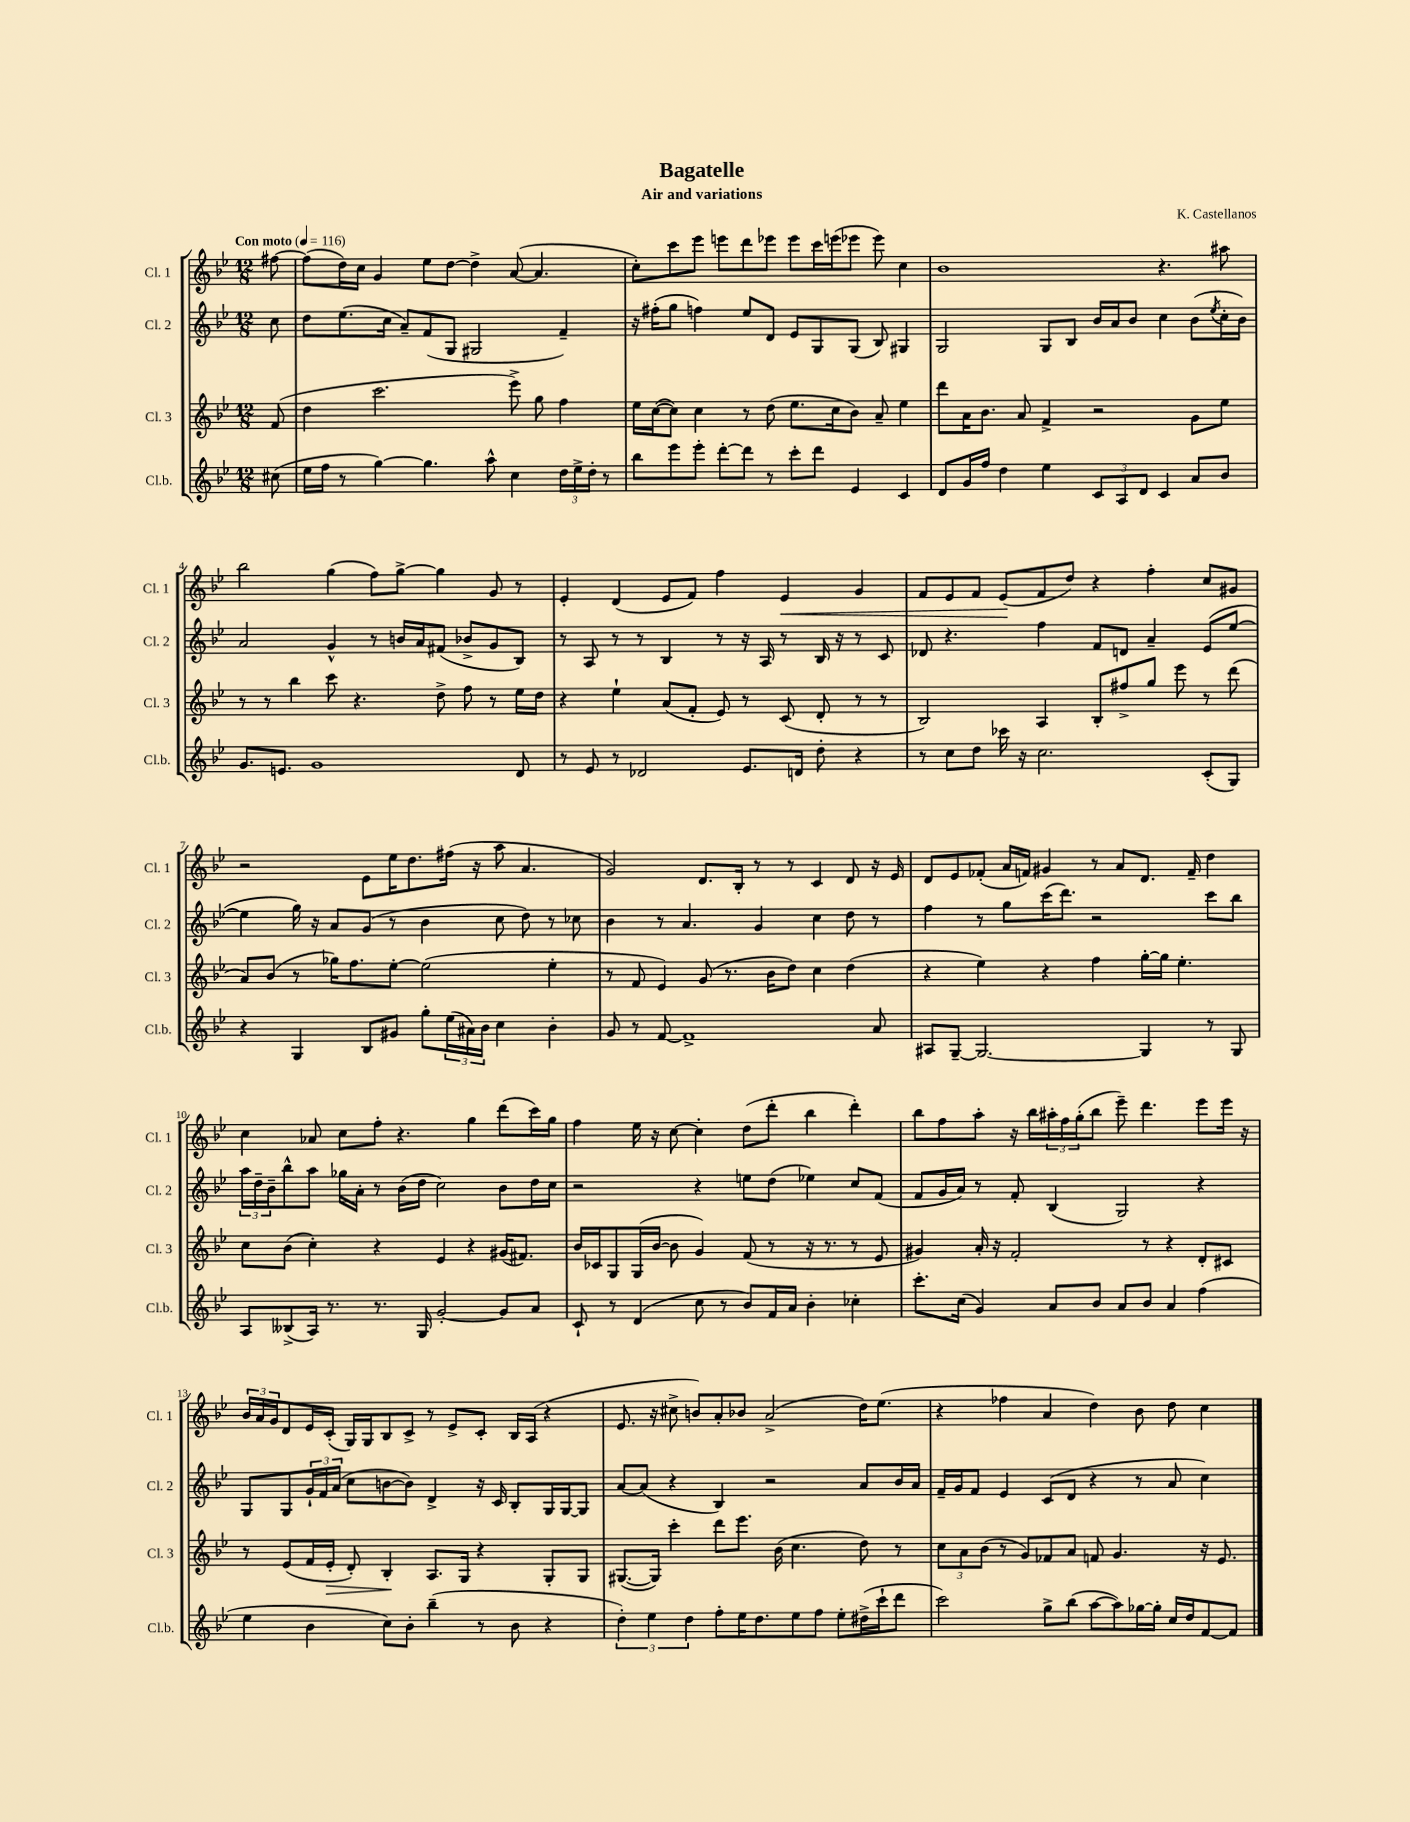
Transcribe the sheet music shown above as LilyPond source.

\header { title = "Bagatelle" composer = "K. Castellanos" subtitle = "Air and variations" }
<<
\new StaffGroup <<
\new Staff = "s0" \with { instrumentName = "Cl. 1" shortInstrumentName = "Cl. 1" } {
    \clef treble \key bes \major \numericTimeSignature \time 12/8 \partial 8 \tempo "Con moto" 4 = 116
    fis''8~ |
    fis''8( d''16) c''16 g'4 ees''8 d''8~ d''4-> a'8~( a'4. |
    c''8-.) c'''8 ees'''8 e'''8 d'''8 ees'''8 ees'''8 c'''16 e'''16( ees'''8 ees'''8) c''4 |
    bes'1 r4. ais''8 |
    bes''2 g''4( f''8) g''8~-> g''4 g'8 r8 |
    ees'4-. d'4( ees'8 f'8) f''4 ees'4\< g'4 |
    f'8 ees'8 f'8 ees'8\!( f'8 d''8) r4 f''4-. c''8 gis'8 |
    r2 ees'8 ees''16 d''8. fis''16( r16 a''8 a'4. |
    g'2) d'8. bes16-. r8 r8 c'4 d'8 r16 ees'16 |
    d'8 ees'8 fes'8-.( a'16 f'16) gis'4 r8 a'8 d'8. f'16-- d''4 |
    c''4 aes'8 c''8 f''8-. r4. g''4 d'''8( c'''16) g''16 |
    f''4 ees''16 r16 c''8~ c''4-. d''8( d'''8-. bes''4 d'''4-.) |
    bes''8 f''8 a''8-. r16 bes''16 \tuplet 3/2 { ais''16-. f''16 g''16-.( } bes''8 ees'''8--) d'''4. ees'''8 ees'''16 r16 |
    \tuplet 3/2 { bes'16 a'16 g'16 } d'8 ees'16 c'16-.( g16) g16 bes8 c'8-> r8 ees'8-> c'8-. bes16 a16( r4 |
    ees'8. r16 cis''8-> b'8) a'8-. bes'8 a'2->( d''16) ees''8.( |
    r4 fes''4 a'4 d''4) bes'8 d''8 c''4 \bar "|." |
}
\new Staff = "s1" \with { instrumentName = "Cl. 2" shortInstrumentName = "Cl. 2" } {
    \clef treble \key bes \major \numericTimeSignature \time 12/8 \partial 8
    c''8 |
    d''8 ees''8.( c''16 a'8--) f'8( g8 gis2 f'4--) |
    r16 fis''16-.( g''8 f''4) ees''8 d'8 ees'8 g8 g8( bes8) gis4 |
    g2 g8 bes8 bes'16 a'16 bes'8 c''4 bes'8( \acciaccatura { ees''8 } c''16-. bes'16) |
    a'2 g'4-^ r8 b'16 a'16 fis'8( bes'8-> g'8 bes8) |
    r8 a8 r8 r8 bes4 r8 r16 a16 r8 bes16 r16 r8 c'8 |
    des'8 r4. f''4 f'8 d'8 a'4-- ees'8( ees''8~ |
    ees''4 g''16) r16 a'8 g'8( r8 bes'4 c''8 d''8) r8 ces''8 |
    bes'4 r8 a'4. g'4 c''4 d''8 r8 |
    f''4 r8 g''8 c'''16( d'''8.) r2 c'''8 bes''8 |
    \tuplet 3/2 { a''16 d''16-- bes'16-- } bes''8-^ a''8 ges''16 a'16-. r8 bes'16( d''16 c''2) bes'8 d''16 c''16 |
    r2 r4 e''8 d''8( ees''4) c''8 f'8( |
    f'8 g'16 a'16) r8 f'8-. bes4( g2) r4 |
    g8 g8 \tuplet 3/2 { g'16-! f'16 a'16( } c''8 b'8~ b'8) d'4-> r16 c'16 bes8-. g16 g16~ g8 |
    a'8~ a'8( r4 bes4) r2 a'8 bes'16 a'16 |
    f'16-- g'16 f'8 ees'4 c'8( d'8 r4 r8 a'8 c''4) \bar "|." |
}
\new Staff = "s2" \with { instrumentName = "Cl. 3" shortInstrumentName = "Cl. 3" } {
    \clef treble \key bes \major \numericTimeSignature \time 12/8 \partial 8
    f'8( |
    d''4 c'''2. ees'''8->) g''8 f''4 |
    ees''16 c''16~( c''8) c''4 r8 d''8( ees''8. c''16 bes'8) a'8-- ees''4 |
    d'''8 a'16 bes'8. a'8 f'4-> r2 g'8 ees''8 |
    r8 r8 bes''4 c'''8 r4. d''8-> f''8 r8 ees''16 d''16 |
    r4 ees''4-! a'8( f'8-. ees'8) r8 c'8( d'8-. r8 r8 |
    bes2) a4 bes8-. fis''8-> g''8 ees'''8 r8 d'''8( |
    a'8) bes'8( r8 ges''16) f''8. ees''8~-. ees''2( ees''4-. |
    r8 f'8 ees'4) g'8( r8. bes'16 d''8) c''4 d''4( |
    r4 ees''4) r4 f''4 g''16~-. g''16 ees''4.-. |
    c''8 bes'8( c''4-.) r4 ees'4 r4 gis'16( fis'8.) |
    bes'16 ces'16 g8 g16( bes'16~ bes'8 g'4) f'8( r8 r16 r8. r8 ees'8 |
    gis'4) a'16-. r16 f'2-. r8 r4 d'8-. cis'8 |
    r8 ees'8( f'16 ees'16-.\> d'8-.) bes4-.\! a8. g16 r4 g8-. g8 |
    gis8.~( gis16) c'''4-. d'''8 ees'''8. bes'16( c''4. d''8) r8 |
    \tuplet 3/2 { c''8 a'8 bes'8( } r8 g'8) fes'8 a'8 f'8 g'4. r16 ees'8. \bar "|." |
}
\new Staff = "s3" \with { instrumentName = "Cl.b." shortInstrumentName = "Cl.b." } {
    \clef treble \key bes \major \numericTimeSignature \time 12/8 \partial 8
    cis''8( |
    ees''16 f''16 r8 g''4~) g''4. a''8-^ c''4 \tuplet 3/2 { d''16 ees''16-> d''16-. } r8 |
    bes''8 ees'''8 ees'''8-. d'''8~-. d'''8 r8 c'''8-. d'''8 ees'4 c'4 |
    d'8 g'16 f''16 d''4 ees''4 \tuplet 3/2 { c'8 a8 d'8 } c'4 a'8 bes'8 |
    g'8. e'8. g'1 d'8 |
    r8 ees'8 r8 des'2 ees'8. d'16 d''8-. r4 |
    r8 c''8 d''8 ces'''16 r16 c''2. c'8-.( g8) |
    r4 g4 bes8 gis'8 g''8-. \tuplet 3/2 { ees''16( ais'16) bes'16 } c''4 bes'4-. |
    g'8 r8 f'8~ f'1-> a'8 |
    ais8 g8~-- g2.~ g4 r8 g8 |
    a8 beses8->( a16) r8. r8. g16 g'2~-. g'8 a'8 |
    c'8-! r8 d'4( c''8 r8 bes'8) f'16 a'16 bes'4-. ces''4-. |
    c'''8.-. c''16( g'4) a'8 bes'8 a'8 bes'8 a'4 f''4( |
    ees''4 bes'4 c''8) bes'8-. bes''4--( r8 bes'8 r4 |
    \tuplet 3/2 { d''4-.) ees''4 d''4 } f''8-. ees''16 d''8. ees''8 f''8 ees''8-. dis''16->( c'''16-! d'''8 |
    c'''2) g''8-> bes''8( a''8~ a''8) ges''16~ ges''16-. c''16 d''16 f'8~ f'8 \bar "|." |
}
>>
>>
